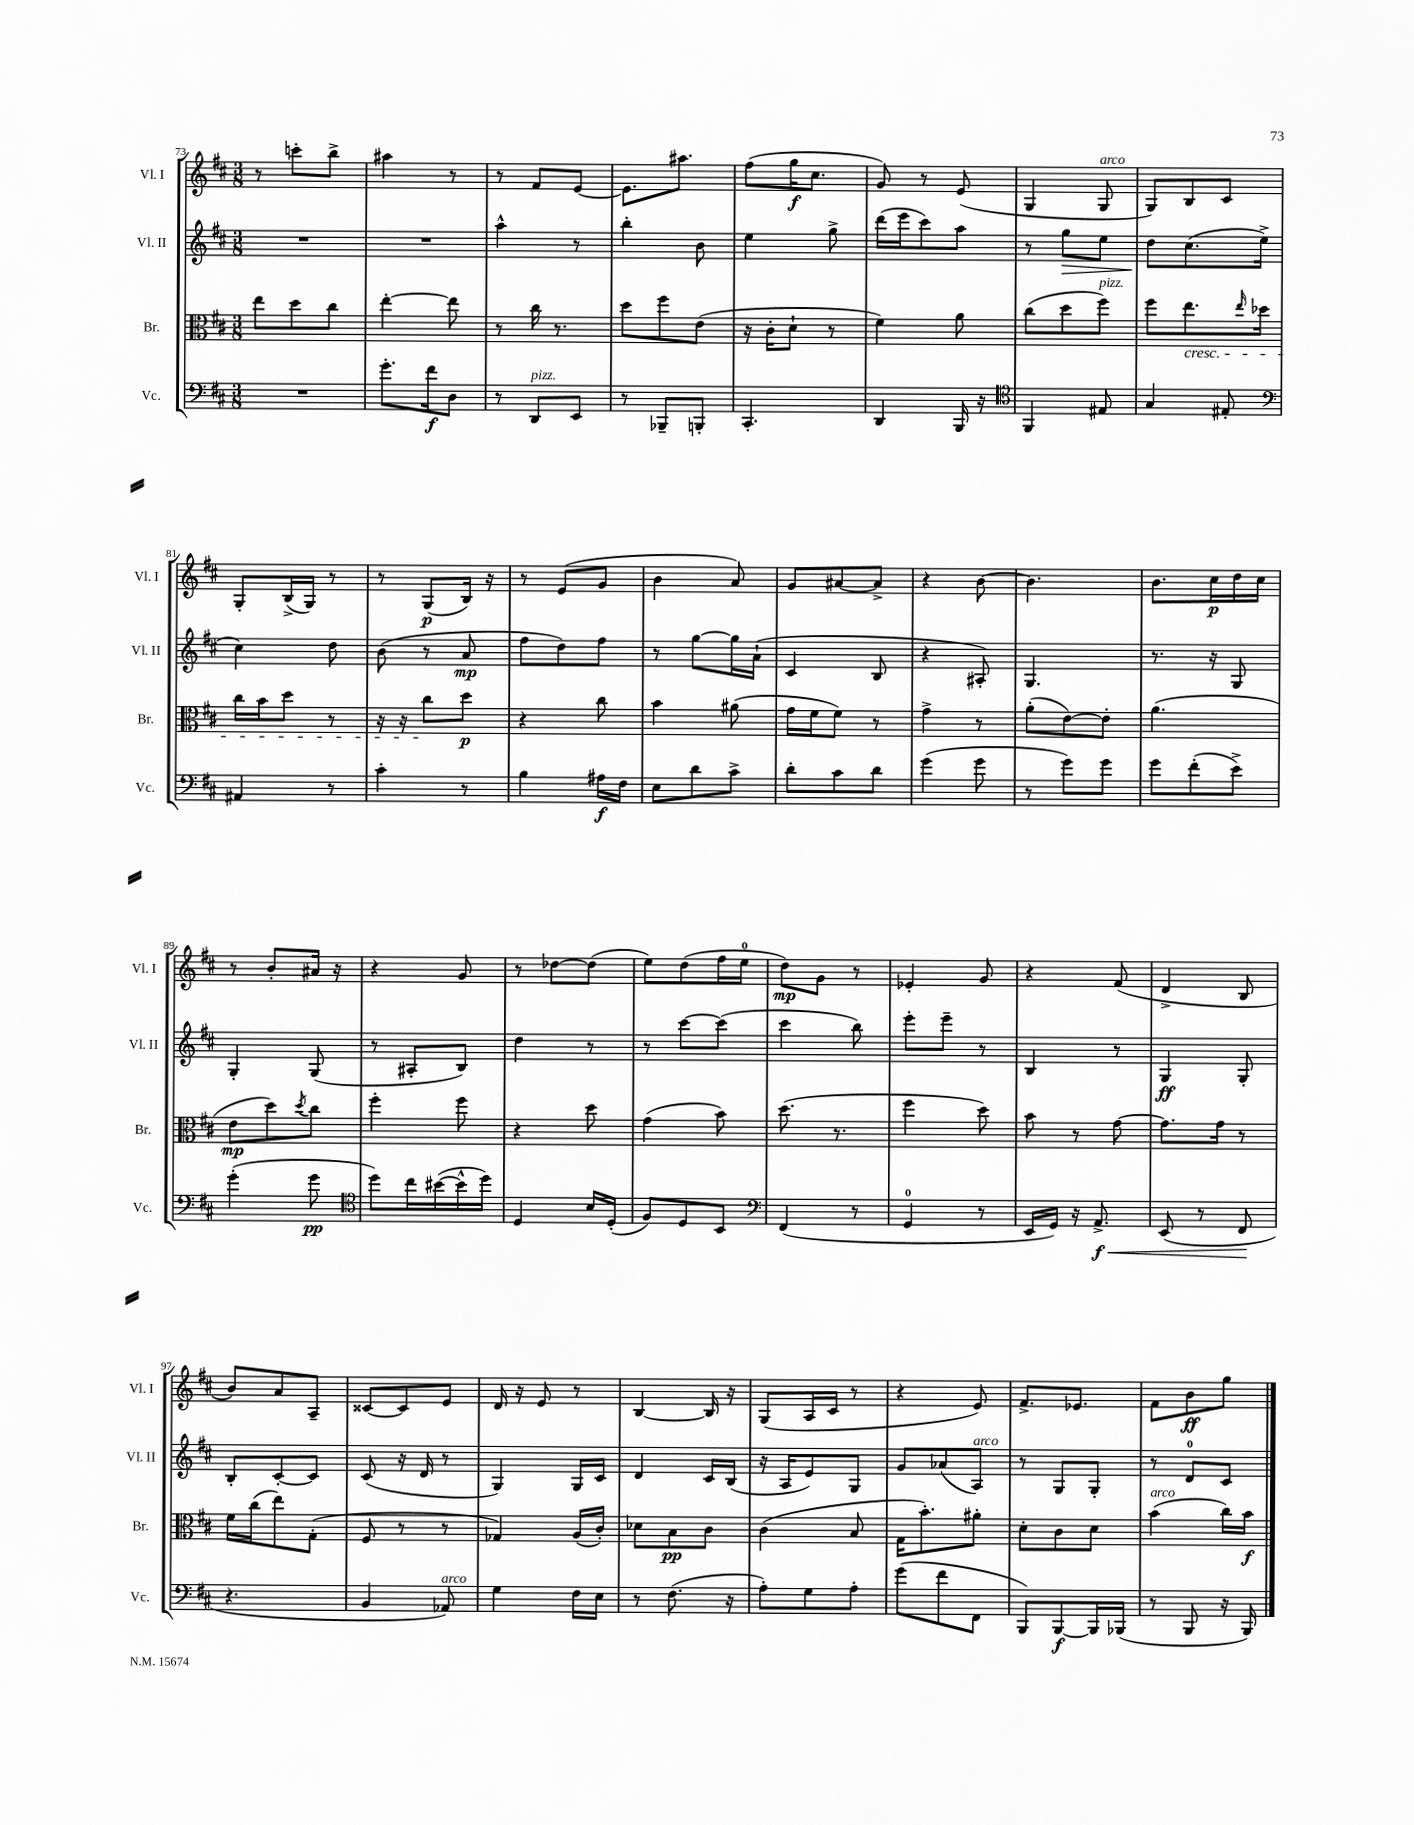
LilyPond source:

<<
\new StaffGroup <<
\new Staff = "s0" \with { instrumentName = "Vl. I" shortInstrumentName = "Vl. I" } {
    \clef treble \key d \major \numericTimeSignature \time 3/8
    r8 c'''8-. b''8-> |
    ais''4 r8 |
    r8 fis'8 e'8~ |
    e'8. ais''8. |
    fis''8( g''16\f cis''8. |
    g'8) r8 e'8( |
    g4 g8^\markup { \italic "arco" } |
    g8) b8 cis'8 |
    g8-. b16->( g16) r8 |
    r8 g8\p( b16) r16 |
    r8 e'8( g'8 |
    b'4 a'8) |
    g'8 ais'8~ ais'8-> |
    r4 b'8~ |
    b'4. |
    b'8. cis''16\p d''16 cis''16 |
    r8 b'8-. ais'16 r16 |
    r4 g'8 |
    r8 des''8~ des''8( |
    e''8) d''8( fis''16 e''16-0 |
    d''8\mp) g'8 r8 |
    ees'4-. g'8 |
    r4 fis'8( |
    d'4-> b8 |
    b'8) a'8 a8-- |
    cisis'8~ cisis'8 e'8 |
    d'16 r16 e'8 r8 |
    b4~ b16 r16 |
    g8( a16 cis'16 r8 |
    r4 e'8) |
    fis'8.-> ees'8. |
    fis'8 b'8\ff g''8 \bar "|." |
}
\new Staff = "s1" \with { instrumentName = "Vl. II" shortInstrumentName = "Vl. II" } {
    \clef treble \key d \major \numericTimeSignature \time 3/8
    R4. |
    R4. |
    a''4-^ r8 |
    b''4-. b'8 |
    e''4 g''8-> |
    d'''16( e'''16 cis'''8) a''8 |
    r8 g''8\> e''8 |
    d''8\! cis''8.( e''16-> |
    cis''4) d''8 |
    b'8( r8 a'8\mp |
    fis''8 d''8) fis''8 |
    r8 g''8~ g''16 a'16-!( |
    cis'4 b8 |
    r4 ais8-.) |
    g4. |
    r8. r16 g8 |
    g4-. g8( |
    r8 ais8-. b8) |
    d''4 r8 |
    r8 cis'''8~ cis'''8( |
    cis'''4 b''8) |
    e'''8-. e'''8-- r8 |
    b4 r8 |
    g4\ff g8-. |
    b8-. cis'8~-. cis'8 |
    cis'8( r16 d'16 r8 |
    g4) g16 cis'16 |
    d'4 cis'16 b16( |
    r16 a16 e'8) g8 |
    g'8 aes'8( a8^\markup { \italic "arco" }) |
    r8 g8 g8-. |
    r8 d'8-0 cis'8 \bar "|." |
}
\new Staff = "s2" \with { instrumentName = "Br." shortInstrumentName = "Br." } {
    \clef alto \key d \major \numericTimeSignature \time 3/8
    e''8 d''8 cis''8 |
    e''4~-. e''8 |
    r8 cis''16 r8. |
    d''8 fis''8 e'8( |
    r16 cis'16-. d'8-! r8 |
    fis'4) a'8 |
    cis''8( d''8 fis''8^\markup { \italic "pizz." }) |
    fis''8 e''8.\cresc \grace { e''16 } des''16 |
    cis''16 b'16 d''8 r8 |
    r16 r16 cis''8\! d''8\p |
    r4 cis''8 |
    b'4 ais'8( |
    g'16 fis'16 fis'8) r8 |
    g'4-> r8 |
    a'8-.( e'8~) e'8-. |
    a'4.( |
    e'8\mp d''8) \acciaccatura { d''8 } cis''8 |
    fis''4-. fis''8 |
    r4 d''8 |
    g'4( b'8) |
    d''8.( r8. |
    fis''4 d''8) |
    b'8 r8 g'8~ |
    g'8. g'16 r8 |
    fis'16 cis''16( e''8) g8-.( |
    fis8 r8 r8 |
    ges4) a16( cis'16-.) |
    des'8 b8\pp cis'8 |
    cis'4( b8 |
    g16 b'8.-.) ais'8-. |
    d'8-. cis'8 d'8 |
    b'4^\markup { \italic "arco" }( cis''16) b'16\f \bar "|." |
}
\new Staff = "s3" \with { instrumentName = "Vc." shortInstrumentName = "Vc." } {
    \clef bass \key d \major \numericTimeSignature \time 3/8
    R4. |
    g'8.-. fis'16\f d8 |
    r8 d,8^\markup { \italic "pizz." } e,8 |
    r8 bes,,8-- b,,8-. |
    cis,4.-. |
    d,4 b,,16 r16 |
    \clef tenor fis,4 eis8 |
    g4 eis8-. |
    \clef bass ais,4 r8 |
    cis'4-. r8 |
    b4 ais16\f fis16 |
    e8 d'8 cis'8-> |
    d'8-. cis'8 d'8 |
    g'4( g'8 |
    r8 g'8) g'8 |
    g'8 fis'8-.( e'8->) |
    g'4-.( g'8\pp |
    \clef tenor d''8) cis''16 bis'16~( bis'16-^ d''16) |
    d4 b16 d16-.( |
    fis8) d8 b,8 |
    \clef bass fis,4( r8 |
    g,4-0 r8 |
    e,16 g,16) r16 a,8.->\f\< |
    e,8( r8 fis,8\! |
    r4. |
    b,4 aes,8^\markup { \italic "arco" }) |
    g4 fis16 e16 |
    r8 fis8.( r16 |
    a8-.) g8 a8-. |
    g'8( fis'8 fis,8 |
    b,,8) b,,8~\f b,,16 bes,,16( |
    r8 b,,8 r16 b,,16) \bar "|." |
}
>>
>>
\layout { \context { \Score currentBarNumber = #73 } }
